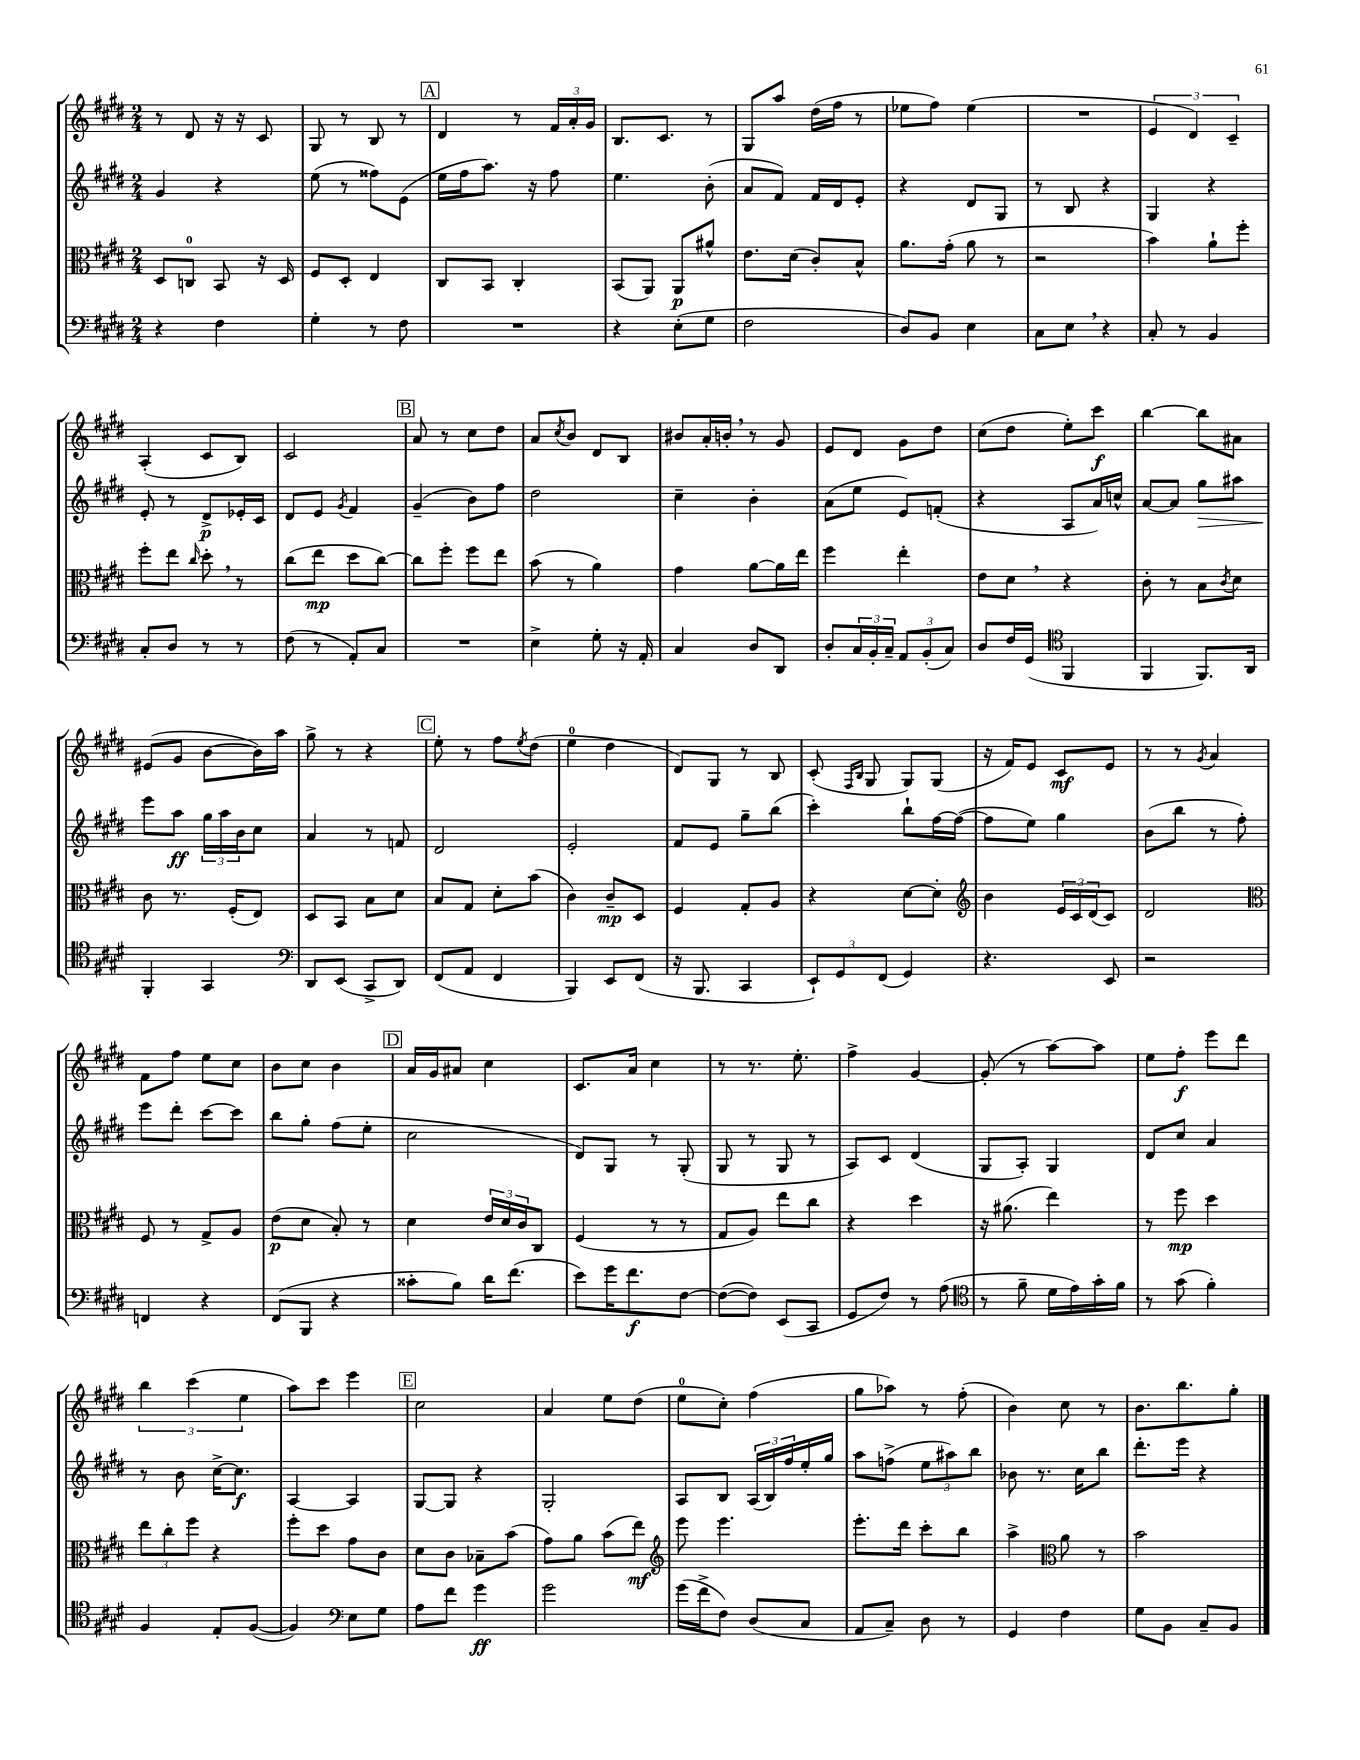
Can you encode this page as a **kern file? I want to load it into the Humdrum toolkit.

**kern	**kern	**kern	**kern
*staff4	*staff3	*staff2	*staff1
*clefF4	*clefC3	*clefG2	*clefG2
*k[f#c#g#d#]	*k[f#c#g#d#]	*k[f#c#g#d#]	*k[f#c#g#d#]
*M2/4	*M2/4	*M2/4	*M2/4
4r	8D#	4g#	8r
.	8C	.	8d#
4F#	8BB	4r	16r
.	.	.	16r
.	16r	.	8c#
.	16D#	.	.
=	=	=	=
4G#'	8F#	(8ee	8G#
.	8D#'	8r	8r
8r	4E	8ff##)	8B
8F#	.	(8e	8r
=	=	=	=
2r	8C#	16ee	4d#
.	.	16ff#	.
.	8BB	8.aa)	.
.	4C#'	.	8r
.	.	16r	.
.	.	8ff#	24f#
.	.	.	24a'
.	.	.	24g#
=	=	=	=
4r	(8BB	4.ee	8.B
.	8AA)	.	.
.	.	.	8.c#
(8E'	8AA	.	.
8G#	8a#^^	(8b'	8r
=	=	=	=
2F#	8.e	8a	8G#
.	.	8f#)	8aa
.	(16d#	.	.
.	8c#')	16f#	(16dd#
.	.	16d#	16ff#
.	8B^^	8e'	8r
=	=	=	=
8D#)	8.a	4r	8ee-
8BB	.	.	8ff#)
.	(16g#'	.	.
4E	8a	8d#	(4ee-
.	8r	8G#	.
=	=	=	=
8C#	2r	8r	2r
8E	.	8B	.
4r	.	4r	.
=	=	=	=
8C#'	4b)	4G#	6e
8r	.	.	.
.	.	.	6d#)
4BB	8a`	4r	.
.	.	.	6c#~
.	8ff#'	.	.
=	=	=	=
8C#'	8ff#'	8e'	(4A'
8D#	8ee	8r	.
.	16qqcc#	.	.
8r	8dd#'	8d#^	8c#
8r	8r	16e-'	8B)
.	.	16c#	.
=	=	=	=
(8F#	(8cc#	8d#	2c#
8r	8ee	8e	.
.	.	8qg#	.
8AA')	8dd#	4f#	.
8C#	[8cc#)	.	.
=	=	=	=
2r	8cc#]	(4g#~	8a
.	8ff#'	.	8r
.	8ff#	8b)	8cc#
.	8ee	8ff#	8dd#
=	=	=	=
4E^	(8b	2dd#	8a
.	.	.	8qcc#
.	8r	.	8b
8G#'	4a)	.	8d#
16r	.	.	8B
16AA'	.	.	.
=	=	=	=
4C#	4g#	4cc#~	8b#
.	.	.	16a'
.	.	.	16b'
8D#	[8a	4b'	8r
8DD#	16a]	.	8g#
.	16ee	.	.
=	=	=	=
8D#'	4ff#	(8a	8e
24C#	.	8ee	8d#
24BB'	.	.	.
24C#~	.	.	.
12AA	4ee'	8e)	8g#
(12BB'	.	.	.
.	.	(8f'	8dd#
12C#)	.	.	.
=	=	=	=
8D#	8e	4r	(8cc#
16F#	8d#	.	8dd#
(16GG#	.	.	.
*clefC4	*	*	*
4FF#	4r	8A	8ee')
.	.	16a)	8ccc#
.	.	16cc^^	.
=	=	=	=
4FF#	8c#'	[8a	[4bb
.	8r	8a]	.
8.FF#)	8B	8gg#	8bb]
.	8qc#	.	.
.	8d#	8aa#	8a#
16AA	.	.	.
=	=	=	=
4FF#'	8c#	8eee	(8e#
.	8.r	8aa	8g#
4GG#	.	24gg#	[8b
.	.	24aa	.
.	(16F#'	.	.
.	.	24b	.
.	8E)	8cc#	16b])
.	.	.	16aa
=	=	=	=
*clefF4	*	*	*
8DD#	8D#	4a	8gg#^
(8EE	8BB	.	8r
8CC#^	8B	8r	4r
8DD#)	8d#	8f	.
=	=	=	=
(8FF#	8B	2d#	8ee'
8AA	8G#	.	8r
4FF#	8d#'	.	8ff#
.	.	.	8qee
.	(8b	.	(8dd#
=	=	=	=
4BBB)	4c#)	2e'	4ee
8EE	8c#~	.	4dd#
(8FF#	8D#	.	.
=	=	=	=
16r	4F#	8f#	8d#)
8.BBB	.	.	.
.	.	8e	8G#
4CC#	8G#'	8gg#~	8r
.	8A	(8bb	8B
=	=	=	=
12EE`)	4r	4ccc#')	(8c#'
12GG#	.	.	.
.	.	.	16qqF#
.	.	.	16qqB
.	.	.	8G#
(12FF#	.	.	.
4GG#)	[8d#	8bb`	8G#)
.	8d#']	[16ff#	(8G#
.	.	(16ff#_	.
=	=	=	=
*	*clefG2	*	*
4.r	4b	8ff#]	16r
.	.	.	16f#)
.	.	8ee)	8e
.	24e	4gg#	8c#
.	24c#	.	.
.	(24d#	.	.
8EE	8c#)	.	8e
=	=	=	=
2r	2d#	(8b	8r
.	.	8bb	8r
.	.	.	8qg#
.	.	8r	4a
.	.	8ff#')	.
=	=	=	=
*	*clefC3	*	*
4FF	8F#	8eee	8f#
.	8r	8ddd#'	8ff#
4r	8G#^	[8ccc#	8ee
.	8A	8ccc#]	8cc#
=	=	=	=
(8FF#	(8e	8bb	8b
8BBB	8d#	8gg#'	8cc#
4r	8B')	(8ff#	4b
.	8r	8ee'	.
=	=	=	=
8c##'	4d#	2cc#	16a
.	.	.	16g#
8B)	.	.	8a#
16d#	24e	.	4cc#
.	24d#	.	.
(8.f#	.	.	.
.	24c#	.	.
.	8C#	.	.
=	=	=	=
8e)	(4F#	8d#)	8.c#
16g#	.	8G#	.
8.f#	.	.	16a
.	8r	8r	4cc#
[8F#	8r	(8G#'	.
=	=	=	=
(8F#_	8G#	8G#	8r
8F#])	8A)	8r	8.r
(8EE	8ee	8G#	.
.	.	.	8.ee'
8CC#	8cc#	8r	.
=	=	=	=
8GG#	4r	8A)	4ff#^
8F#)	.	8c#	.
8r	4dd#	(4d#	[4g#
(8A	.	.	.
=	=	=	=
*clefC4	*	*	*
8r	16r	8G#	(8g#']
.	(8.a#	.	.
8f#~	.	8A')	8r
16d#	4ee)	4G#	[8aa)
16e)	.	.	.
16g#'	.	.	8aa]
16f#	.	.	.
=	=	=	=
8r	8r	8d#	8ee
(8g#	8ff#	8cc#	8ff#'
4f#')	4dd#	4a	8eee
.	.	.	8ddd#
=	=	=	=
4F#	12ee	8r	6bb
.	12cc#'	.	.
.	.	8b	.
.	12ff#	.	(6ccc#
8E'	4r	[16cc#^	.
.	.	8.cc#]	.
.	.	.	6ee
([8F#	.	.	.
=	=	=	=
4F#])	8ff#'	[4A	8aa)
.	8dd#	.	8ccc#
*clefF4	*	*	*
8E	8g#	4A]	4eee
8G#	8c#	.	.
=	=	=	=
8A	8d#	[8G#	2cc#
8f#	8c#	8G#]	.
4g#	8B-~	4r	.
.	(8b	.	.
=	=	=	=
2g#	8g#)	2G#'	4a
.	8a	.	.
.	(8b	.	8ee
.	8ee)	.	(8dd#
=	=	=	=
*	*clefG2	*	*
(16g#	8eee	8A	8ee
16f#^	.	.	.
8F#)	4.eee	8B	8cc#')
(8D#	.	(24A	(4ff#
.	.	24B)	.
.	.	24ff#	.
8C#	.	16ee'	.
.	.	16gg#	.
=	=	=	=
8AA	8.eee'	8aa	8gg#
8C#~)	.	(8ff^	8aa-)
.	16ddd#	.	.
8D#	8ccc#'	12ee	8r
.	.	12aa#)	.
8r	8bb	.	(8ff#'
.	.	12bb	.
=	=	=	=
4GG#	4aa^	8b-	4b)
.	.	8.r	.
*	*clefC3	*	*
4F#	8a	.	8cc#
.	.	16cc#	.
.	8r	8bb	8r
=	=	=	=
8G#	2b	8.ddd#'	8.b
8BB	.	.	.
.	.	16eee	8.bb
8C#~	.	4r	.
8BB	.	.	8gg#'
==	==	==	==
*-	*-	*-	*-
